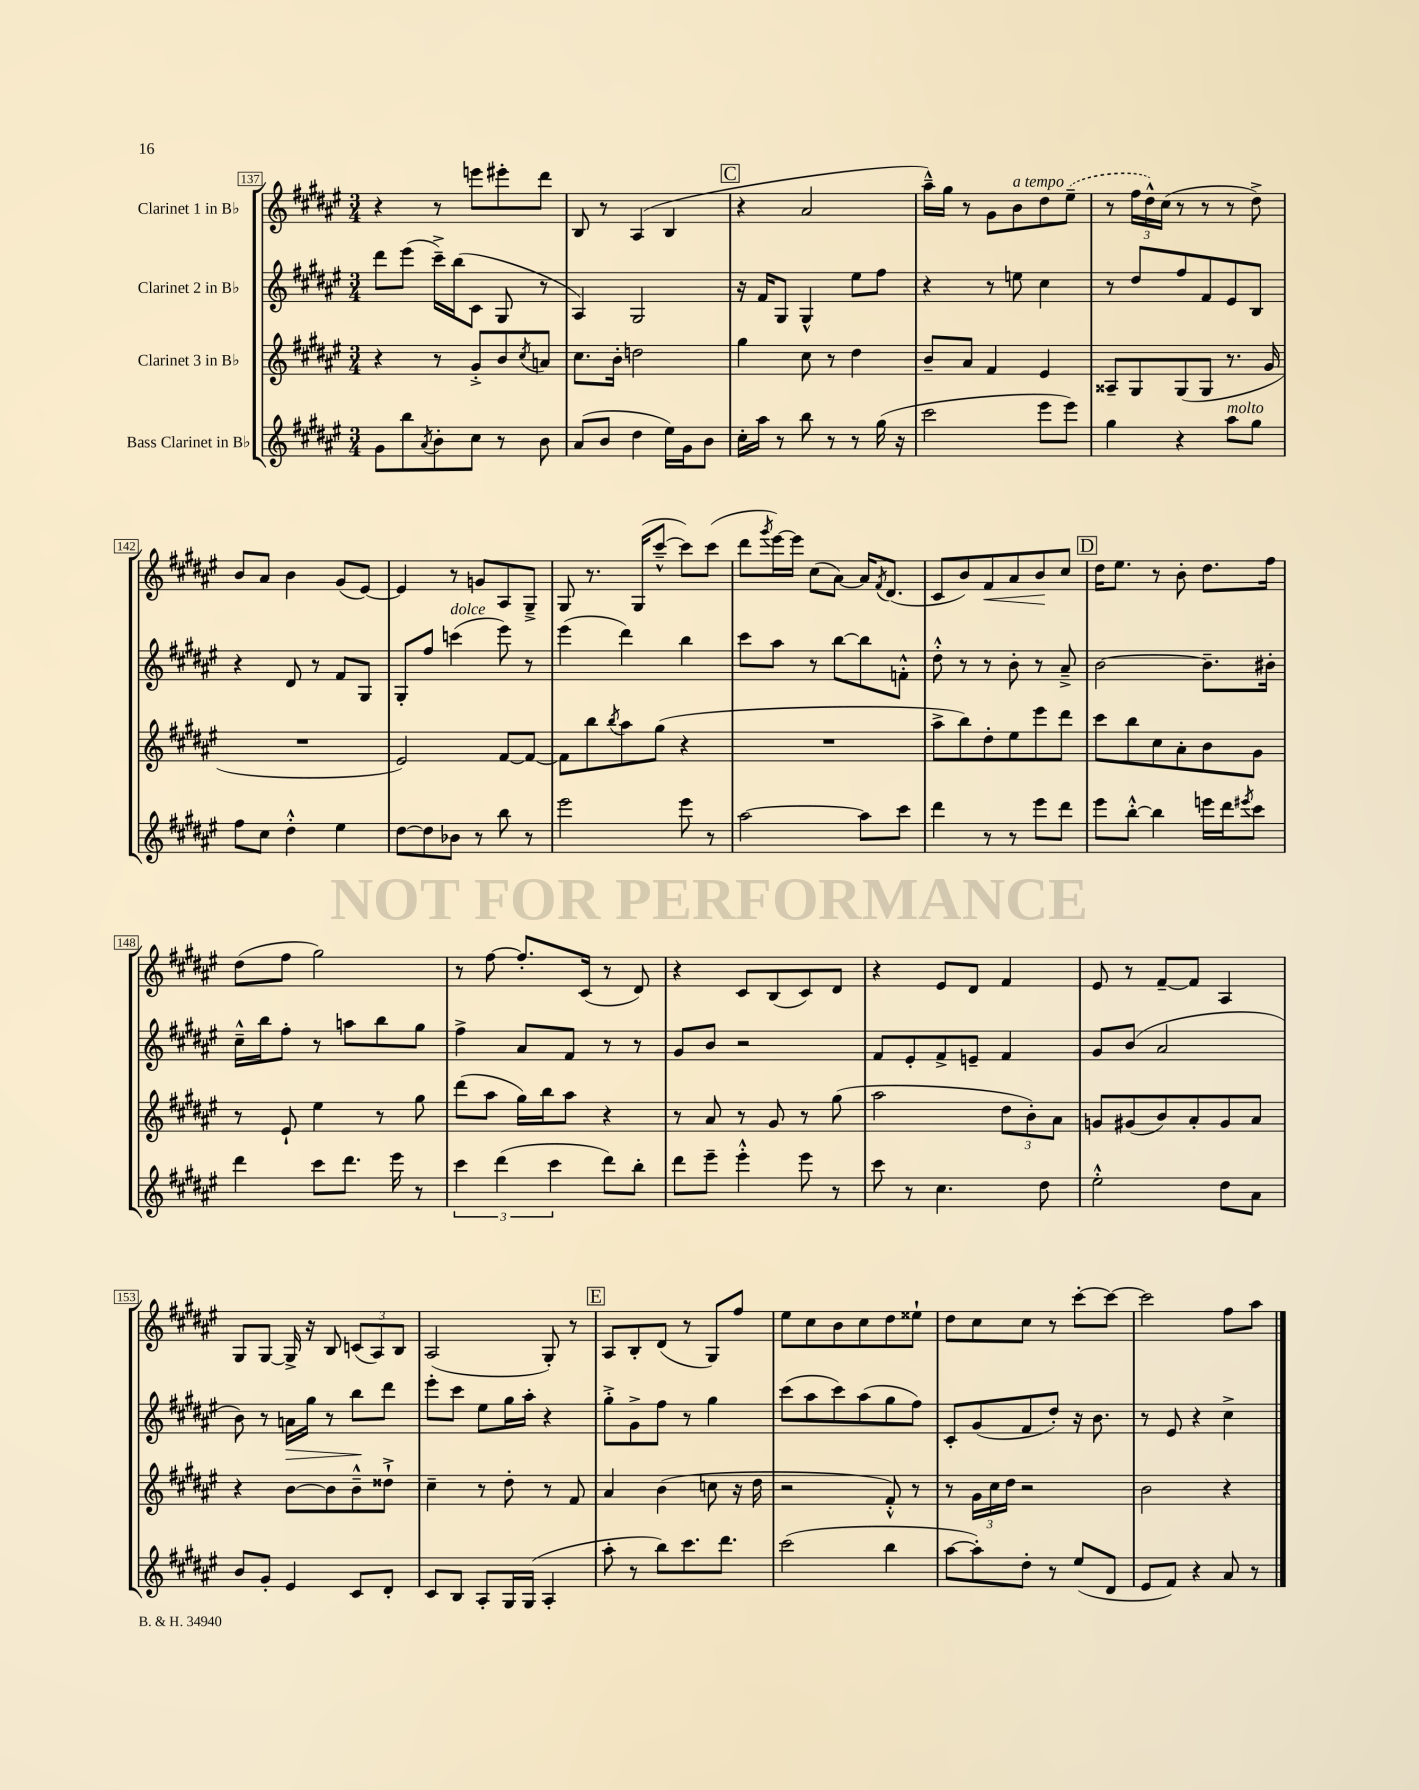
<<
\new StaffGroup <<
\new Staff = "s0" \with { instrumentName = "Clarinet 1 in Bb" } {
    \clef treble \key fis \major \numericTimeSignature \time 3/4
    r4 r8 e'''8 eis'''8-. dis'''8 |
    b8 r8 ais4( b4 |
    \mark \markup { \box "C" } r4 ais'2 |
    ais''16---^) gis''16 r8 gis'8 b'8^\markup { \italic "a tempo" } dis''8 \once \slurDashed eis''8--( |
    r8 \tuplet 3/2 { fis''16 dis''16-^) cis''16( } r8 r8 r8 dis''8->) |
    b'8 ais'8 b'4 gis'8( eis'8~) |
    eis'4 r8 g'8 ais8 gis8---> |
    gis8 r8. gis16( cis'''8~---^ cis'''8) cis'''8( |
    dis'''8 \acciaccatura { gis'''8 } eis'''16~) eis'''16 cis''8( ais'8~) ais'16 \acciaccatura { fis'8 } dis'8.( |
    cis'8 b'8) fis'8\< ais'8 b'8\! cis''8 |
    \mark \markup { \box "D" } dis''16 eis''8. r8 b'8-. dis''8. fis''16 |
    dis''8( fis''8 gis''2) |
    r8 fis''8~ fis''8.-. cis'16( r8 dis'8) |
    r4 cis'8 b8( cis'8) dis'8 |
    r4 eis'8 dis'8 fis'4 |
    eis'8 r8 fis'8~-- fis'8 ais4 |
    gis8 gis8~ gis16-> r16 b8 \tuplet 3/2 { c'8( ais8) b8 } |
    ais2( gis8-.) r8 |
    \mark \markup { \box "E" } ais8 b8-. dis'8( r8 gis8) fis''8 |
    eis''8 cis''8 b'8 cis''8 dis''8 eisis''8-! |
    dis''8 cis''8 cis''8 r8 cis'''8~-. cis'''8~ |
    cis'''2 fis''8 ais''8 \bar "|." |
}
\new Staff = "s1" \with { instrumentName = "Clarinet 2 in Bb" } {
    \clef treble \key fis \major \numericTimeSignature \time 3/4
    dis'''8 eis'''8( cis'''16--->) b''16( cis'8 gis8 r8 |
    ais4) gis2 |
    \mark \markup { \box "C" } r16 fis'16 gis8 gis4-^ eis''8 fis''8 |
    r4 r8 e''8 cis''4 |
    r8 dis''8 fis''8 fis'8 eis'8 b8 |
    r4 dis'8 r8 fis'8 gis8 |
    gis8-. fis''8 c'''4^\markup { \italic "dolce" }( eis'''8) r8 |
    eis'''4( dis'''4) b''4 |
    cis'''8 ais''8 r8 b''8~ b''8 f'8-.-^ |
    dis''8-.-^ r8 r8 b'8-. r8 ais'8---> |
    \mark \markup { \box "D" } b'2~ b'8.-- bis'16-. |
    cis''16---^ b''16 fis''8-. r8 a''8 b''8 gis''8 |
    fis''4-> ais'8 fis'8 r8 r8 |
    gis'8 b'8 r2 |
    fis'8 eis'8-. fis'8-> e'8-- fis'4 |
    gis'8 b'8( ais'2 |
    b'8) r8 a'16\> gis''16 r8 b''8\! dis'''8 |
    eis'''8-. cis'''8 eis''8 gis''16 ais''16-. r4 |
    \mark \markup { \box "E" } gis''8-.-> gis'8-> fis''8 r8 gis''4 |
    cis'''8( ais''8 cis'''8) ais''8( gis''8 fis''8) |
    cis'8-. gis'8( fis'8 dis''8-.) r16 b'8. |
    r8 eis'8 r4 cis''4-> \bar "|." |
}
\new Staff = "s2" \with { instrumentName = "Clarinet 3 in Bb" } {
    \clef treble \key fis \major \numericTimeSignature \time 3/4
    r4 r8 gis'8-.-> b'8 \acciaccatura { cis''8 } a'8 |
    cis''8. b'16-. d''2 |
    \mark \markup { \box "C" } gis''4 cis''8 r8 dis''4 |
    b'8-- ais'8 fis'4 eis'4 |
    aisis8-- gis8 gis8( gis8 r8. gis'16 |
    R2. |
    eis'2) fis'8~ fis'8~ |
    fis'8 b''8 \acciaccatura { b''8 } ais''8 gis''8( r4 |
    R2. |
    ais''8-> b''8) dis''8-. eis''8 eis'''8 dis'''8 |
    \mark \markup { \box "D" } cis'''8 b''8 cis''8 ais'8-. b'8 gis'8 |
    r8 eis'8-! eis''4 r8 gis''8 |
    dis'''8( ais''8 gis''16) b''16 ais''8 r4 |
    r8 ais'8 r8 gis'8 r8 gis''8( |
    ais''2 \tuplet 3/2 { dis''8 b'8-.) ais'8 } |
    g'8 gis'8( b'8) ais'8-. gis'8 ais'8 |
    r4 b'8~ b'8 b'8---^ disis''8-!-> |
    cis''4-- r8 dis''8-. r8 fis'8 |
    \mark \markup { \box "E" } ais'4 b'4( c''8 r16 dis''16 |
    r2 fis'8-.-^) r8 |
    r8 \tuplet 3/2 { gis'16 cis''16 dis''16 } r2 |
    b'2 r4 \bar "|." |
}
\new Staff = "s3" \with { instrumentName = "Bass Clarinet in Bb" } {
    \clef treble \key fis \major \numericTimeSignature \time 3/4
    gis'8 b''8 \acciaccatura { ais'8 } b'8-. cis''8 r8 b'8 |
    ais'8( b'8 dis''4 eis''16) gis'16 b'8 |
    \mark \markup { \box "C" } cis''16-. ais''16 r8 b''8 r8 r8 gis''16( r16 |
    cis'''2 eis'''8 eis'''8) |
    gis''4 r4 ais''8^\markup { \italic "molto" } gis''8 |
    fis''8 cis''8 dis''4-.-^ eis''4 |
    dis''8~ dis''8 bes'8 r8 b''8 r8 |
    eis'''2 eis'''8 r8 |
    ais''2~ ais''8 cis'''8 |
    dis'''4 r8 r8 eis'''8 dis'''8 |
    \mark \markup { \box "D" } eis'''8 b''8~-.-^ b''4 e'''16 dis'''16 \acciaccatura { eis'''8 } cis'''8 |
    dis'''4 cis'''8 dis'''8. eis'''16 r8 |
    \tuplet 3/2 { cis'''4 dis'''4( cis'''4 } dis'''8) b''8-. |
    dis'''8 eis'''8-- eis'''4-.-^ eis'''8 r8 |
    cis'''8 r8 cis''4. dis''8 |
    eis''2-.-^ dis''8 ais'8 |
    b'8 gis'8-. eis'4 cis'8 dis'8-. |
    cis'8 b8 ais8-. gis16 gis16( ais4-. |
    \mark \markup { \box "E" } ais''8-. r8 b''8) cis'''8. dis'''8. |
    cis'''2( b''4 |
    ais''8~ ais''8-.) dis''8-. r8 eis''8( dis'8 |
    eis'8 fis'8) r4 ais'8 r8 \bar "|." |
}
>>
>>
\layout { \context { \Score currentBarNumber = #137 \override BarNumber.stencil = #(make-stencil-boxer 0.1 0.3 ly:text-interface::print) } }
